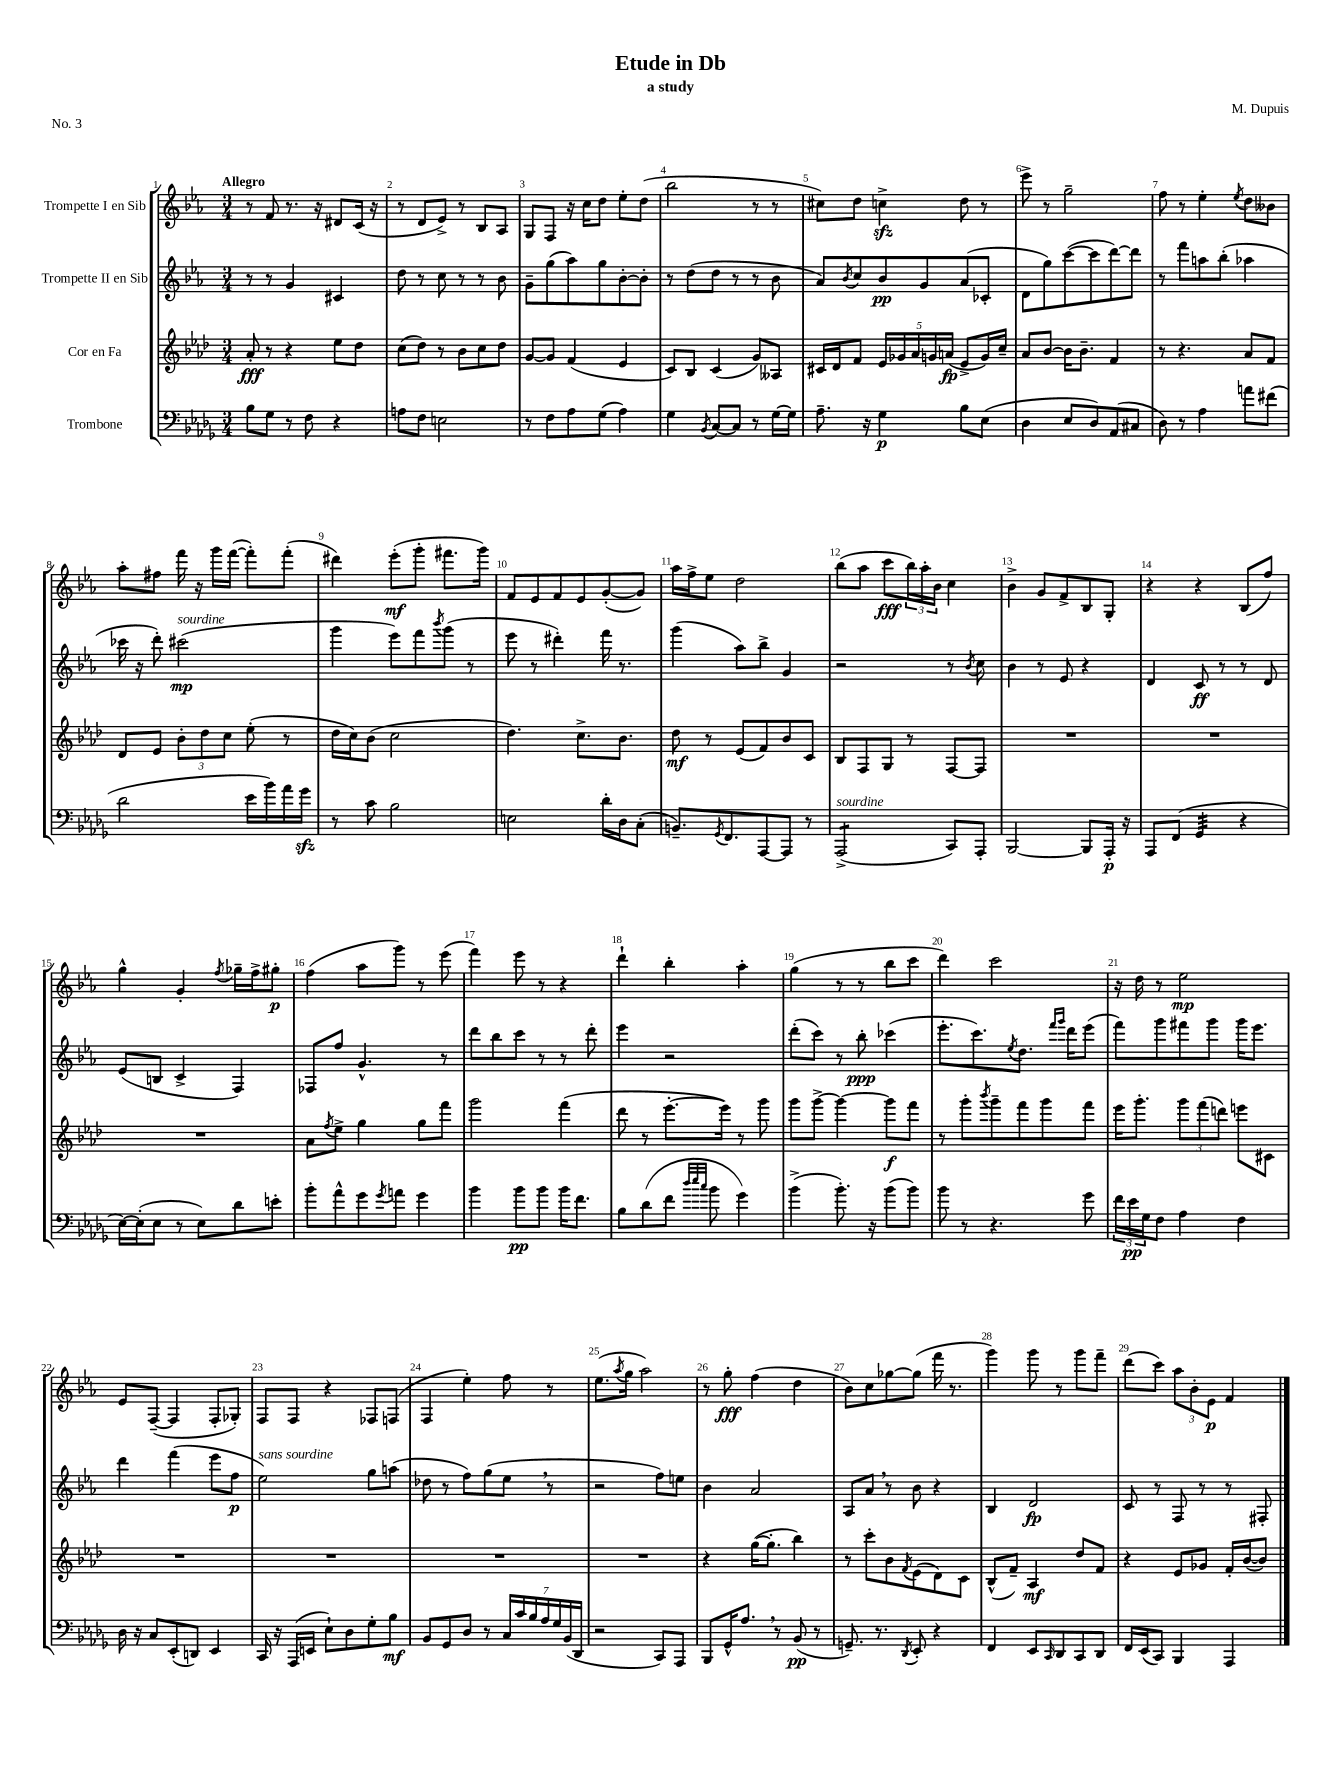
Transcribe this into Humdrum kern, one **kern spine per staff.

**kern	**kern	**kern	**kern
*staff4	*staff3	*staff2	*staff1
*clefF4	*clefG2	*clefG2	*clefG2
*k[b-e-a-d-g-]	*k[b-e-a-d-]	*k[b-e-a-]	*k[b-e-a-]
*M3/4	*M3/4	*M3/4	*M3/4
8B-	8a-'	8r	8r
8G-	8r	8r	8f
8r	4r	4g	8.r
8F	.	.	.
.	.	.	16r
4r	8ee-	4c#	8d#
.	8dd-	.	(16c
.	.	.	16r
=	=	=	=
8A	(8cc	8dd	8r
8F	8dd-)	8r	8d
2E	8r	8cc	8e-^)
.	8b-	8r	8r
.	8cc	8r	8B-
.	8dd-	8b-	8A-
=	=	=	=
8r	[8g	8g~	8G
8F	8g]	(8gg	8F
8A-	(4f	8aa-)	16r
.	.	.	16cc
(8G-	.	8gg	8dd
4A-)	4e-	[8b-'	8ee-'
.	.	8b-']	(8dd
=	=	=	=
4G-	8c)	8r	2bb-
.	8B-	(8dd	.
8qBB-	.	.	.
[8C	(4c	8dd	.
8C]	.	8r	.
8r	8g)	8r	8r
[16G-	8A--	8b-	8r
16G-]	.	.	.
=	=	=	=
8.A-~	16c#	8a-)	8cc#)
.	16d-	.	.
.	.	8qb-	.
.	8f	8cc	8dd
16r	.	.	.
4G-	20e-	8b-	4cc^
.	20g-	.	.
.	20a-	.	.
.	.	8g	.
.	20g	.	.
.	(20a	.	.
8B-	8e-^	(8a-	8dd
(8E-	16g)	8c-'	8r
.	16cc~	.	.
=	=	=	=
4D-	8a-	8d	8eee-^
.	[8b-	8gg)	8r
8E-	16b-]	([8ccc	2gg~
.	8.b-~	.	.
8D-)	.	8ccc]	.
(8AA-	4f	[8ddd)	.
8C#	.	8ddd]	.
=	=	=	=
8D-)	8r	8r	8ff
8r	4.r	8fff	8r
4A-	.	8aa	4ee-'
.	.	(8bb-'	.
.	.	.	8qee-
8a	8a-	4aa-	8dd
(8f#	8f	.	8b--
=	=	=	=
2d-	8d-	16ccc-	8aa-'
.	.	16r	.
.	8e-	8ddd')	8ff#
.	12b-'	(2ccc#	16fff
.	.	.	16r
.	12dd-	.	.
.	.	.	16ggg
.	12cc	.	.
.	.	.	([16fff
16e-	(8ee-'	.	8fff'])
16b-)	.	.	.
16a-	8r	.	(8fff'
16g-	.	.	.
=	=	=	=
8r	16dd-	4ggg	4ddd#)
.	16cc)	.	.
8c	(8b-	.	.
2B-	2cc	8eee-)	(8eee-'
.	.	8fff	8ggg'
.	.	8qbbb-	.
.	.	(8ggg	8.fff#
.	.	8r	.
.	.	.	16ggg)
=	=	=	=
2E	4.dd-)	8eee-	8f
.	.	8r	8e-
.	.	4ddd#')	8f
.	8.cc^	.	8e-
16d-'	.	16fff	([8g'
16D-	8.b-	8.r	.
(8C'	.	.	8g])
=	=	=	=
8.BB~)	8dd-	(4ggg	16aa-
.	.	.	16ff^
.	8r	.	8ee-
8qGG-	.	.	.
8.FF	.	.	.
.	(8e-	8aa-)	2dd
[8AAA-	8f)	8bb-^	.
8AAA-]	8b-	4g	.
8r	8c	.	.
=	=	=	=
(2AAA-^	8B-	2r	(8bb-
.	8F	.	8aa-
.	8G	.	8ccc
.	8r	.	24bb-)
.	.	.	24aa-'
.	.	.	24b-
8CC)	[8F	8r	4cc
.	.	8qb-	.
8AAA-'	8F]	8cc	.
=	=	=	=
[2BBB-	2.r	4b-	4b-^
.	.	8r	8g
.	.	8e-	8f^
8BBB-]	.	4r	8B-
16AAA-'	.	.	8G'
16r	.	.	.
=	=	=	=
8AAA-	2.r	4d	4r
(8FF	.	.	.
4GG-	.	8c	4r
.	.	8r	.
4r	.	8r	(8B-
.	.	8d	8ff)
=	=	=	=
[16E-)	2.r	(8e-	4gg^^
(16E-']	.	.	.
8E-	.	8B	.
8r	.	4c^	4g'
8E-)	.	.	.
.	.	.	8qff
8d-	.	4F)	16gg-~
.	.	.	16ff^
8e'	.	.	8gg#'
=	=	=	=
8b-'	8a-	8F-	(4ff
.	8qff	.	.
8a-^^	8ee-^	8ff	.
8g-	4gg	4.g^^	8aa-
8qg-	.	.	.
8a	.	.	8ggg)
4g-	8gg	.	8r
.	8fff	8r	(8eee-
=	=	=	=
4b-	2ggg	8ddd	4fff)
.	.	8bb-	.
8b-	.	8ccc	8eee-
8b-	.	8r	8r
16b-	(4fff	8r	4r
8.f	.	.	.
.	.	8ddd'	.
=	=	=	=
8B-	8ddd-	4eee-	4ddd`
(8d-	8r	.	.
8f	[8.eee-'	2r	4bb-'
32qqdd-	.	.	.
32qqee-	.	.	.
32qqcc	.	.	.
8b-	.	.	.
.	16eee-])	.	.
4g-)	8r	.	4aa-'
.	8ggg	.	.
=	=	=	=
(4b-^	8ggg	(8ddd'	(4gg
.	[8ggg^	8ccc)	.
8.b-')	4ggg_	8r	8r
.	.	8bb-'	8r
16r	.	.	.
(8b-	8ggg]	(4ccc-	8bb-
8b-)	8fff	.	8ccc
=	=	=	=
8b-	8r	8.eee-'	4ddd)
8r	8ggg'	.	.
.	.	8.ccc)	.
.	8qbbb-	.	.
4.r	8ggg~	.	2ccc
.	.	8qee-	.
.	8fff	8.dd	.
.	8ggg	.	.
.	.	16qqfff	.
.	.	16qqggg	.
.	.	16ddd	.
8g-	8fff	(8eee-	.
=	=	=	=
24f	16eee-	8fff)	16r
24e-	.	.	.
.	8.ggg'	.	16dd
24G-	.	.	.
8F	.	8ggg	8r
4A-	12ggg	8fff#	2ee-
.	(12fff	.	.
.	.	8ggg	.
.	12ddd)	.	.
4F	8eee	16ggg	.
.	.	8.eee-	.
.	8c#	.	.
=	=	=	=
16D-	2.r	4ddd	8e-
16r	.	.	.
8C	.	.	([8F~
(8EE-'	.	(4fff	4F]
8DD)	.	.	.
4EE-	.	8eee-	8F'
.	.	8ff	8G-')
=	=	=	=
16CC	2.r	2ee-)	8F
16r	.	.	.
(16AAA-	.	.	8F
16EE	.	.	.
8E-`)	.	.	4r
8D-	.	.	.
8G-'	.	8gg	8F-
8B-	.	(8aa	(8F
=	=	=	=
8BB-	2.r	8dd-	4F
8GG-	.	8r	.
8D-	.	8ff)	4ee-')
8r	.	(8gg	.
28C	.	8ee-	8ff
28c	.	.	.
28B-	.	.	.
28A-	.	.	.
.	.	8r	8r
28G-	.	.	.
(28BB-	.	.	.
28DD-	.	.	.
=	=	=	=
2r	2.r	2r	(8.ee-
.	.	.	8qaa-
.	.	.	16gg
.	.	.	2aa-)
8CC)	.	8ff)	.
8AAA-	.	8ee	.
=	=	=	=
8BBB-	4r	4b-	8r
16GG-^^	.	.	8gg'
8.A-	.	.	.
.	([16gg	2a-	(4ff
.	8.gg']	.	.
8r	.	.	.
(8BB-	4bb-)	.	4dd
8r	.	.	.
=	=	=	=
8.GG~)	8r	8A-	8b-)
.	8ccc'	8a-	8cc
8.r	.	.	.
.	8b-	8r	[8gg-
8qDD-	8qf	.	.
8EE-'	(8e-	8b-	(8gg-]
4r	8d-)	4r	16fff
.	.	.	8.r
.	8c	.	.
=	=	=	=
4FF	(8B-^^	4B-	4ggg)
.	8f~)	.	.
8EE-	4A-	2d	8ggg
16qqCC	.	.	.
8DD-	.	.	8r
8CC	8dd-	.	8ggg
8DD-	8f	.	8fff~
=	=	=	=
16FF	4r	8c	(8ddd
(16EE-	.	.	.
8CC)	.	8r	8ccc)
4BBB-	8e-	8F	12aa-
.	.	.	12b-'
.	8g-	8r	.
.	.	.	12e-
4AAA-	16f'	8r	4f
.	([16b-	.	.
.	8b-])	8F#'	.
==	==	==	==
*-	*-	*-	*-
